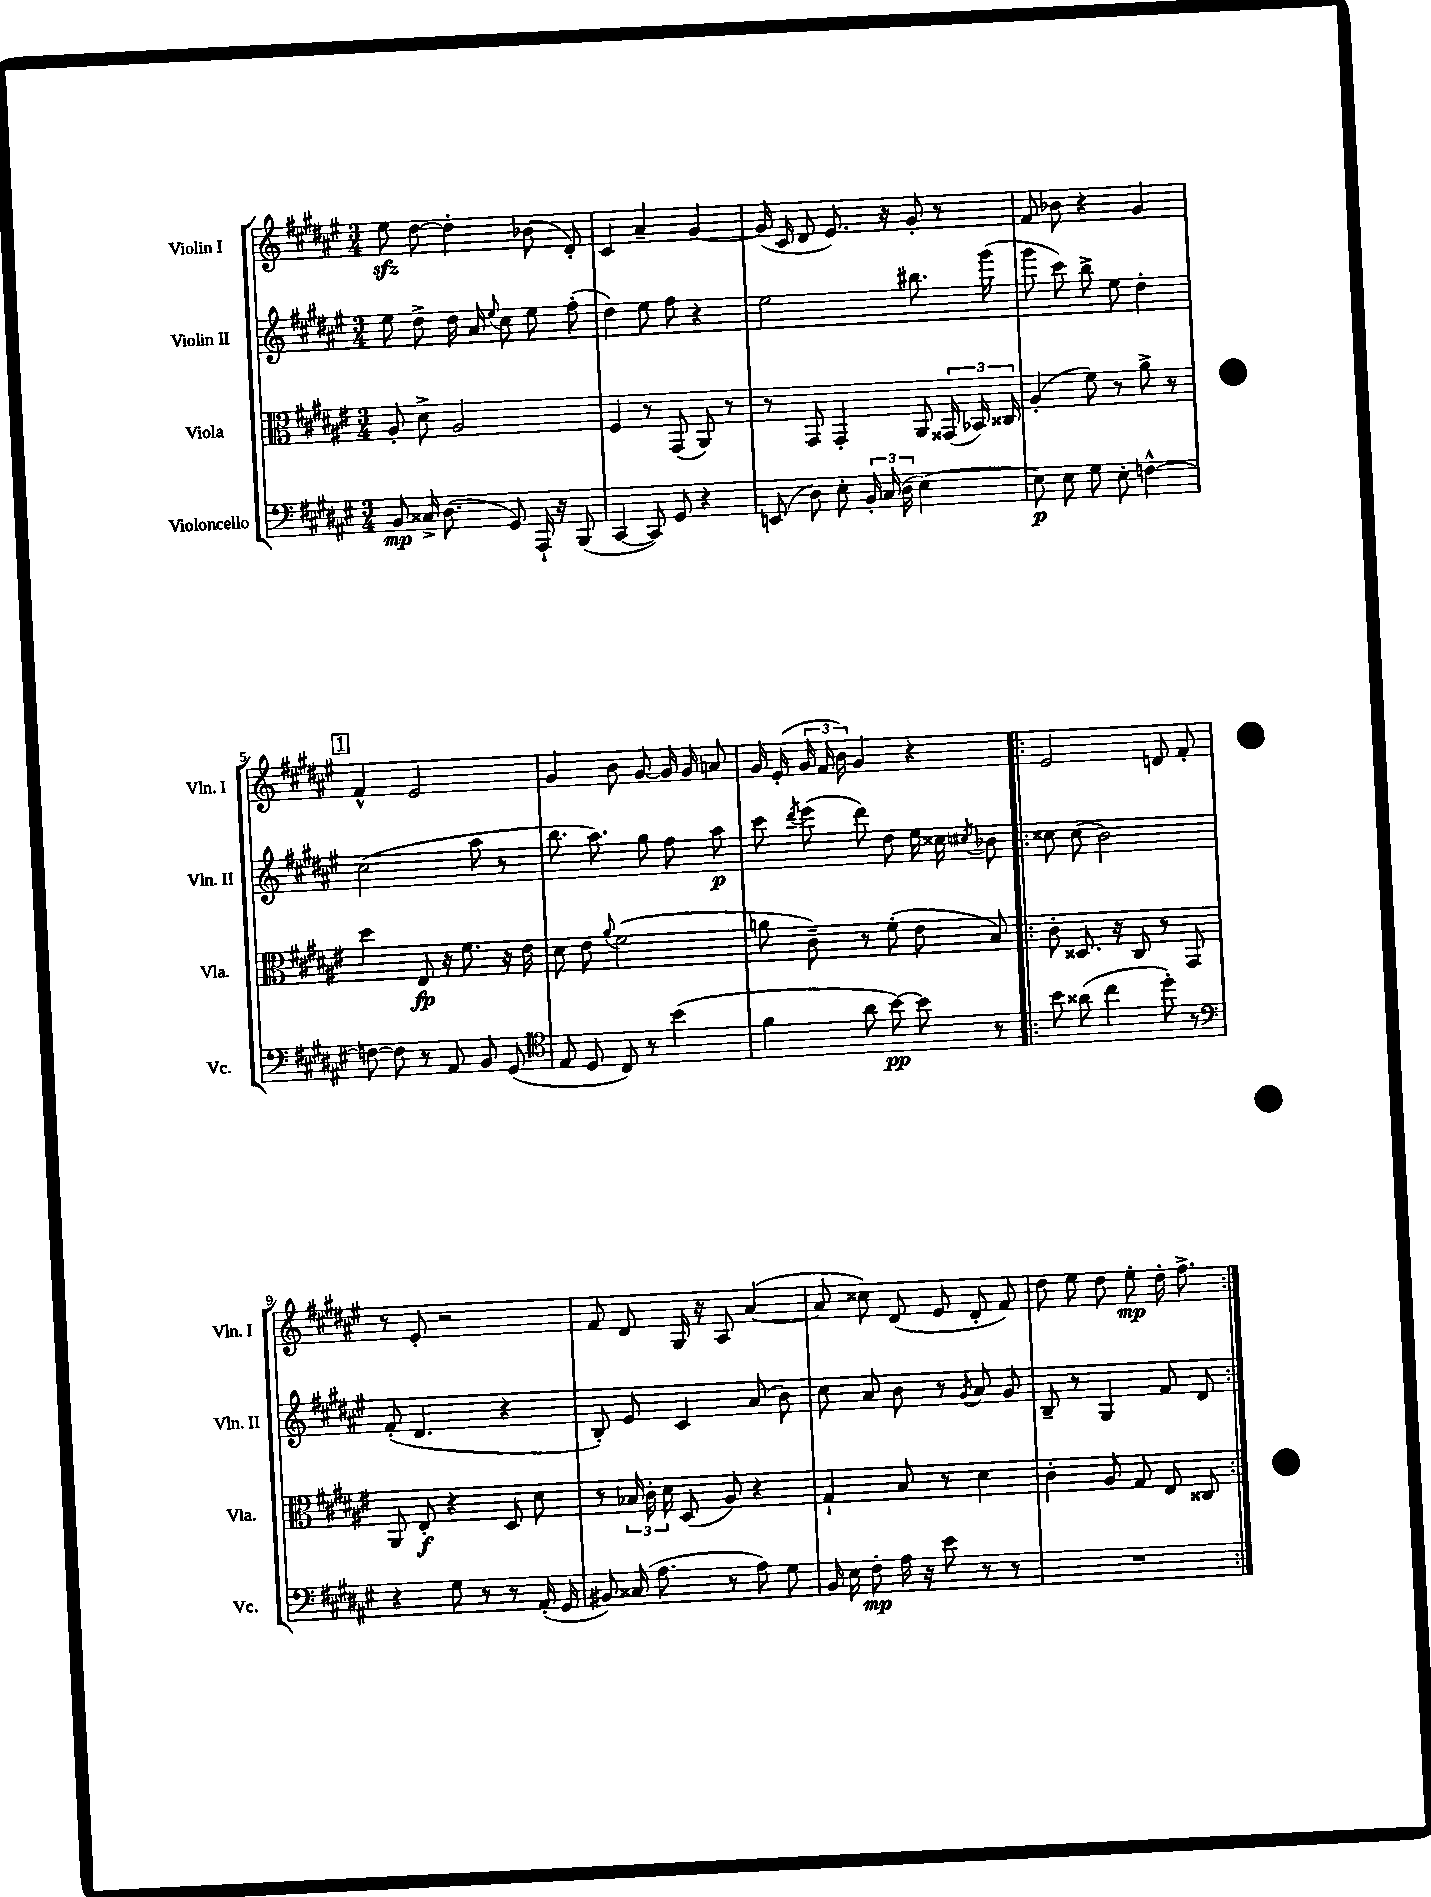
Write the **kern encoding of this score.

**kern	**dynam	**kern	**dynam	**kern	**dynam	**kern	**dynam
*part4	*part4	*part3	*part3	*part2	*part2	*part1	*part1
*staff4	*staff4	*staff3	*staff3	*staff2	*staff2	*staff1	*staff1
*I"Violoncello	*	*I"Viola	*	*I"Violin II	*	*I"Violin I	*
*I'Vc.	*	*I'Vla.	*	*I'Vln. II	*	*I'Vln. I	*
*clefF4	*	*clefC3	*	*clefG2	*	*clefG2	*
*k[f#c#g#d#a#e#]	*	*k[f#c#g#d#a#e#]	*	*k[f#c#g#d#a#e#]	*	*k[f#c#g#d#a#e#]	*
*M3/4	*	*M3/4	*	*M3/4	*	*M3/4	*
=1	=1	=1	=1	=1	=1	=1	=1
8BB/	mp	8A#'/	.	8ee#\	.	8ee#zz\	.
16C##X^/	.	8d#^\	.	8dd#^\	.	[8dd#\	.
(8.D#\	.	.	.	.	.	.	.
.	.	2A#/	.	16dd#\	.	4dd#'\]	.
.	.	.	.	16a#/	.	.	.
.	.	.	.	8qqee#/	.	.	.
8GG#/)	.	.	.	8cc#\	.	.	.
16AAA#`/	.	.	.	8ee#\	.	(8b-X\	.
16r	.	.	.	.	.	.	.
(8BBB/	.	.	.	(8ff#'\	.	8d#'/)	.
=2	=2	=2	=2	=2	=2	=2	=2
[4CC#/	.	4F#/	.	4dd#\)	.	4c#/	.
8CC#/])	.	8r	.	8ee#\	.	4a#~/	.
8GG#/	.	(8GG#/	.	8ff#\	.	.	.
4r	.	8AA#/)	.	4r	.	[4g#/	.
.	.	8r	.	.	.	.	.
=3	=3	=3	=3	=3	=3	=3	=3
(8EEn/	.	8r	.	2ee#\	.	(16g#/]	.
.	.	.	.	.	.	16c#/	.
8D#\)	.	8GG#/	.	.	.	8d#/	.
8E#'\	.	4GG#'/	.	.	.	8.e#/)	.
24BB'/	.	.	.	.	.	.	.
(24C#/	.	.	.	.	.	.	.
.	.	.	.	.	.	16r	.
24D#\	.	.	.	.	.	.	.
[4E#\)	.	8AA#/	.	8.bb#X\	.	8g#'/	.
.	.	(24GG##X/	.	.	.	8r	.
.	.	24BB-X/)	.	.	.	.	.
.	.	.	.	(16ggg#\	.	.	.
.	.	24C##X/	.	.	.	.	.
=4	=4	=4	=4	=4	=4	=4	=4
8E#\]	p	(4A#'/	.	8ggg#\	.	8f#/	.
8E#\	.	.	.	8ccc#\)	.	8b-X\	.
8G#\	.	8f#\)	.	8bb^\	.	4r	.
8E#'\	.	8r	.	8ee#\	.	.	.
[4Fn^^\	.	8a#^\	.	4dd#'\	.	4g#/	.
.	.	8r	.	.	.	.	.
!!LO:LB:g=z
!!LO:REH:place=s1:t=1
=5	=5	=5	=5	=5	=5	=5	=5
8Fn\_	.	4dd#\	.	(2cc#\	.	4f#^^/	.
8F\]	.	.	.	.	.	.	.
8r	.	8E#/	fp	.	.	2e#/	.
8AA#/	.	16r	.	.	.	.	.
.	.	8.f#\	.	.	.	.	.
8BB/	.	.	.	8aa#\	.	.	.
(8GG#/	.	16r	.	8r	.	.	.
.	.	16e#\	.	.	.	.	.
=6	=6	=6	=6	=6	=6	=6	=6
*clefC4	*	*	*	*	*	*	*
8E#/	.	8d#\	.	8.bb\	.	4g#/	.
8D#/	.	8e#\	.	.	.	.	.
.	.	.	.	8.aa#\)	.	.	.
.	.	8qqa#/	.	.	.	.	.
8C#/)	.	(2f#\	.	.	.	8b\	.
8r	.	.	.	8gg#\	.	[8g#/	.
(4b\	.	.	.	8ff#\	.	16g#/]	.
.	.	.	.	.	.	16g#/	.
.	.	.	.	8aa#\	p	8an/	.
=7	=7	=7	=7	=7	=7	=7	=7
4f#\	.	8an\	.	8ccc#\	.	16g#/	.
.	.	.	.	.	.	(16e#'/	.
.	.	.	.	8qddd#/	.	.	.
.	.	8c#~\)	.	(8eee#\	.	24g#/	.
.	.	.	.	.	.	24f#/	.
.	.	.	.	.	.	24b\)	.
8a#\	.	8r	.	8ddd#\)	.	4g#/	.
[8b\)	pp	(8f#'\	.	8dd#\	.	.	.
8b\]	.	8e#\	.	16ee#\	.	4r	.
.	.	.	.	16cc##X\	.	.	.
.	.	.	.	8qcc#X/	.	.	.
8r	.	8B/)	.	8b-X\	.	.	.
=8!|:	=8!|:	=8!|:	=8!|:	=8!|:	=8!|:	=8!|:	=8!|:
8b\	.	8c#'\	.	8cc##X\	.	2e#/	.
(8a##X\	.	8.D##X/	.	(8cc##\	.	.	.
4cc#\	.	.	.	2b\)	.	.	.
.	.	16r	.	.	.	.	.
.	.	8C#/	.	.	.	.	.
8dd#'\)	.	8r	.	.	.	8dn/	.
8r	.	8GG#/	.	.	.	8f#'/	.
!!LO:LB:g=z
=9	=9	=9	=9	=9	=9	=9	=9
*clefF4	*	*	*	*	*	*	*
4r	.	8AA#/	.	(8f#'/	.	8r	.
.	.	8E#'/	f	4.d#/	.	8e#'/	.
8G#\	.	4r	.	.	.	2r	.
8r	.	.	.	.	.	.	.
8r	.	8D#/	.	4r	.	.	.
(16AA#'/	.	8d#\	.	.	.	.	.
16GG#/	.	.	.	.	.	.	.
=10	=10	=10	=10	=10	=10	=10	=10
8BB#X/)	.	8r	.	8B'/)	.	8f#/	.
(16C##X/	.	24B-X/	.	8e#/	.	8d#/	.
.	.	24c#'\	.	.	.	.	.
8.A#\	.	.	.	.	.	.	.
.	.	24d#\	.	.	.	.	.
.	.	(8D#/	.	4c#/	.	16G#/	.
.	.	.	.	.	.	16r	.
8r	.	8A#/)	.	.	.	8A#/	.
8A#\)	.	4r	.	(8a#/	.	([4a#/	.
8G#\	.	.	.	8b\)	.	.	.
=11	=11	=11	=11	=11	=11	=11	=11
16BB/	.	4G#`/	.	8cc#\	.	8a#/]	.
16E#\	.	.	.	.	.	.	.
8F#'\	mp	.	.	8a#/	.	8cc##X\)	.
16A#\	.	8B/	.	8b\	.	(8d#/	.
16r	.	.	.	.	.	.	.
8e#\	.	8r	.	8r	.	8e#/	.
.	.	.	.	8qg#/	.	.	.
8r	.	4d#\	.	8a#/	.	8d#'/	.
8r	.	.	.	8g#/	.	8f#/)	.
=12	=12	=12	=12	=12	=12	=12	=12
2.r	.	4c#'\	.	8B~/	.	8dd#\	.
.	.	.	.	8r	.	8ee#\	.
.	.	8A#/	.	4G#/	.	8dd#\	.
.	.	8G#/	.	.	.	8ee#'\	mp
.	.	8E#/	.	8f#/	.	16dd#'\	.
.	.	.	.	.	.	8.ff#^\	.
.	.	8C##X/	.	8d#/	.	.	.
=:|!	=:|!	=:|!	=:|!	=:|!	=:|!	=:|!	=:|!
*-	*-	*-	*-	*-	*-	*-	*-
